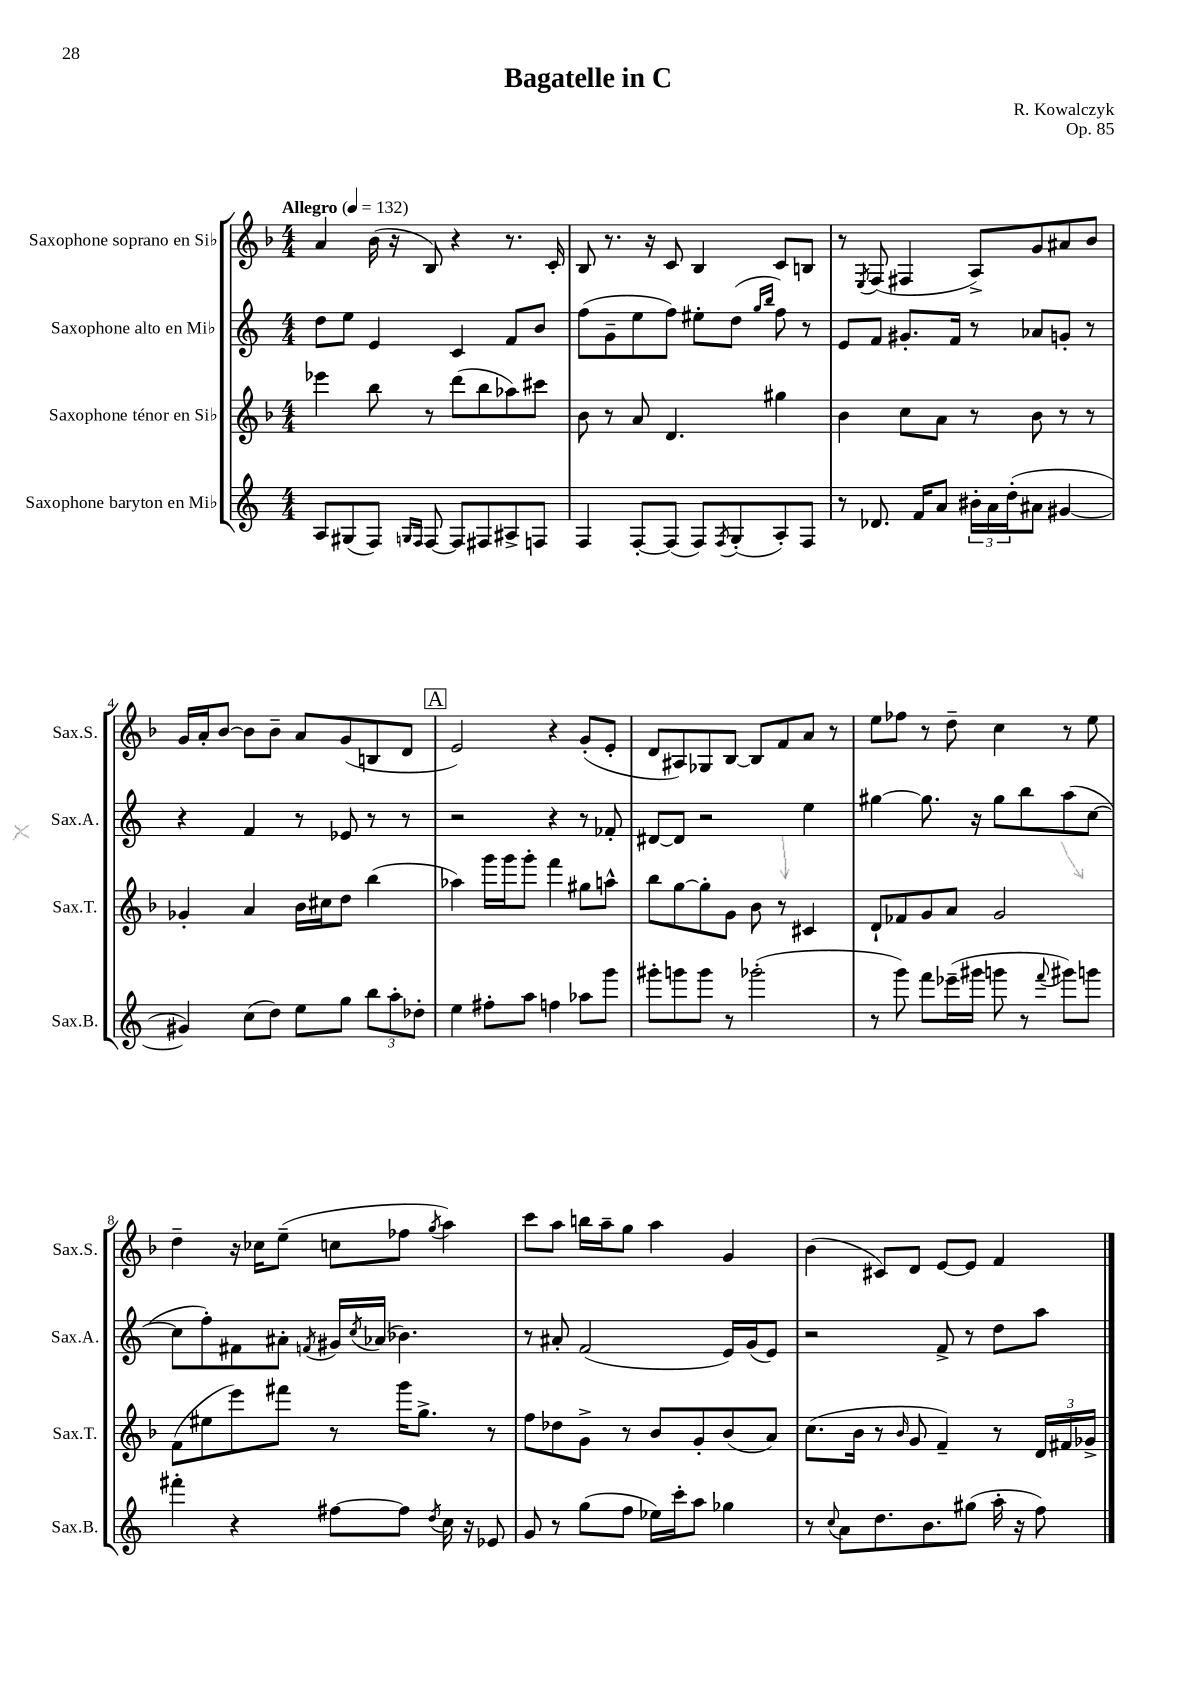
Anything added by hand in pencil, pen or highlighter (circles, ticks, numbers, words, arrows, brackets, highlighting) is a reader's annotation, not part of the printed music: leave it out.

**kern	**kern	**kern	**kern
*staff4	*staff3	*staff2	*staff1
*clefG2	*clefG2	*clefG2	*clefG2
*k[]	*k[b-]	*k[]	*k[b-]
*M4/4	*M4/4	*M4/4	*M4/4
*MM132	*MM132	*MM132	*MM132
8A	4eee-	8dd	4a
(8G#	.	8ee	.
8F)	8bb-	4e	(16b-
.	.	.	16r
16qqG	.	.	.
16qqF	.	.	.
[8F	8r	.	8B-)
8F]	(8ddd	4c	4r
8F#	8bb-	.	.
8A#^	8aa-)	8f	8.r
8F	8ccc#	8b	.
.	.	.	16c'
=	=	=	=
4F	8b-	(8ff	8B-
.	8r	8g~	8.r
[8F'	8a	8ee	.
.	.	.	16r
(8F]	4.d	8ff)	8c
8F)	.	8ee#'	4B-
8qF	.	.	.
(8G'	.	(8dd	.
.	.	16qqgg	.
.	.	16qqbb	.
8A')	4gg#	8ff)	8c
8F	.	8r	8B
=	=	=	=
8r	4b-	8e	8r
.	.	.	8qE
8.d-	.	8f	(8F
.	8cc	8.g#'	4F#
16f	.	.	.
8a	8a	.	.
.	.	16f	.
24b#'	8r	8r	8A^)
24a	.	.	.
(24dd'	.	.	.
8a#	8b-	8a-	8g
[4g#	8r	8g'	8a#
.	8r	8r	8b-
=	=	=	=
4g#])	4g-'	4r	16g
.	.	.	16a'
.	.	.	[8b-
(8cc	4a	4f	8b-]
8dd)	.	.	8b-~
8ee	16b-	8r	8a
.	16cc#	.	.
8gg	8dd	8e-	(8g
12bb	(4bb-	8r	8B
12aa'	.	.	.
.	.	8r	8d
12dd-'	.	.	.
=	=	=	=
4ee	4aa-)	2r	2e)
8ff#'	16ggg	.	.
.	16ggg	.	.
8aa	8ggg'	.	.
4ff	4fff	4r	4r
8aa-	8gg#	8r	(8g'
8ggg	8aa^^	8f-'	8e'
=	=	=	=
8ggg#'	8bb-	[8d#	8d
8ggg	[8gg	8d#]	8A#)
8ggg	8gg']	2r	8G-
8r	8g	.	[8B-
(2ggg-'	8b-	.	8B-]
.	8r	.	8f
.	4c#	4ee	8a
.	.	.	8r
=	=	=	=
8r	8d`	[4gg#	8ee
8ggg)	8f-	.	8ff-
8fff	8g	8.gg#]	8r
(16eee-~	8a	.	8dd~
16ggg#	.	16r	.
8ggg	2g	8gg#	4cc
8r	.	8bb	.
8qqfff	.	.	.
8ggg#)	.	(8aa	8r
8ggg	.	[8cc	8ee
=	=	=	=
4fff#'	(8f	8cc]	4dd~
.	8ee#	8ff')	.
4r	8eee)	8f#	16r
.	.	.	16cc-
.	8fff#	8a#'	(8ee~
.	.	8qf	.
[8ff#	8r	16g#	8cc
.	.	8qcc	.
.	.	(16a-	.
8ff#]	16ggg	4.b-)	8ff-
.	8.gg^	.	.
8qdd	.	.	8qgg
16cc	.	.	4aa)
16r	.	.	.
8e-	8r	.	.
=	=	=	=
8g	8ff	8r	8ccc
8r	8dd-	8a#'	8aa
(8gg	8g^	(2f	16bb
.	.	.	16aa~
8ff	8r	.	8gg
16ee-)	8b-	.	4aa
16ccc'	.	.	.
8aa	8g'	.	.
4gg-	(8b-	16e)	4g
.	.	(16g	.
.	8a)	8e)	.
=	=	=	=
8r	(8.cc	2r	(4b-
8qqcc	.	.	.
8a	.	.	.
.	16b-	.	.
8.dd	8r	.	8c#)
.	16qqb-	.	.
.	8g	.	8d
8.b	.	.	.
.	4f~)	8f^	[8e
(8gg#	.	8r	8e]
16aa'	8r	8dd	4f
16r	.	.	.
8ff)	24d	8aa	.
.	24f#	.	.
.	24g-^	.	.
==	==	==	==
*-	*-	*-	*-
